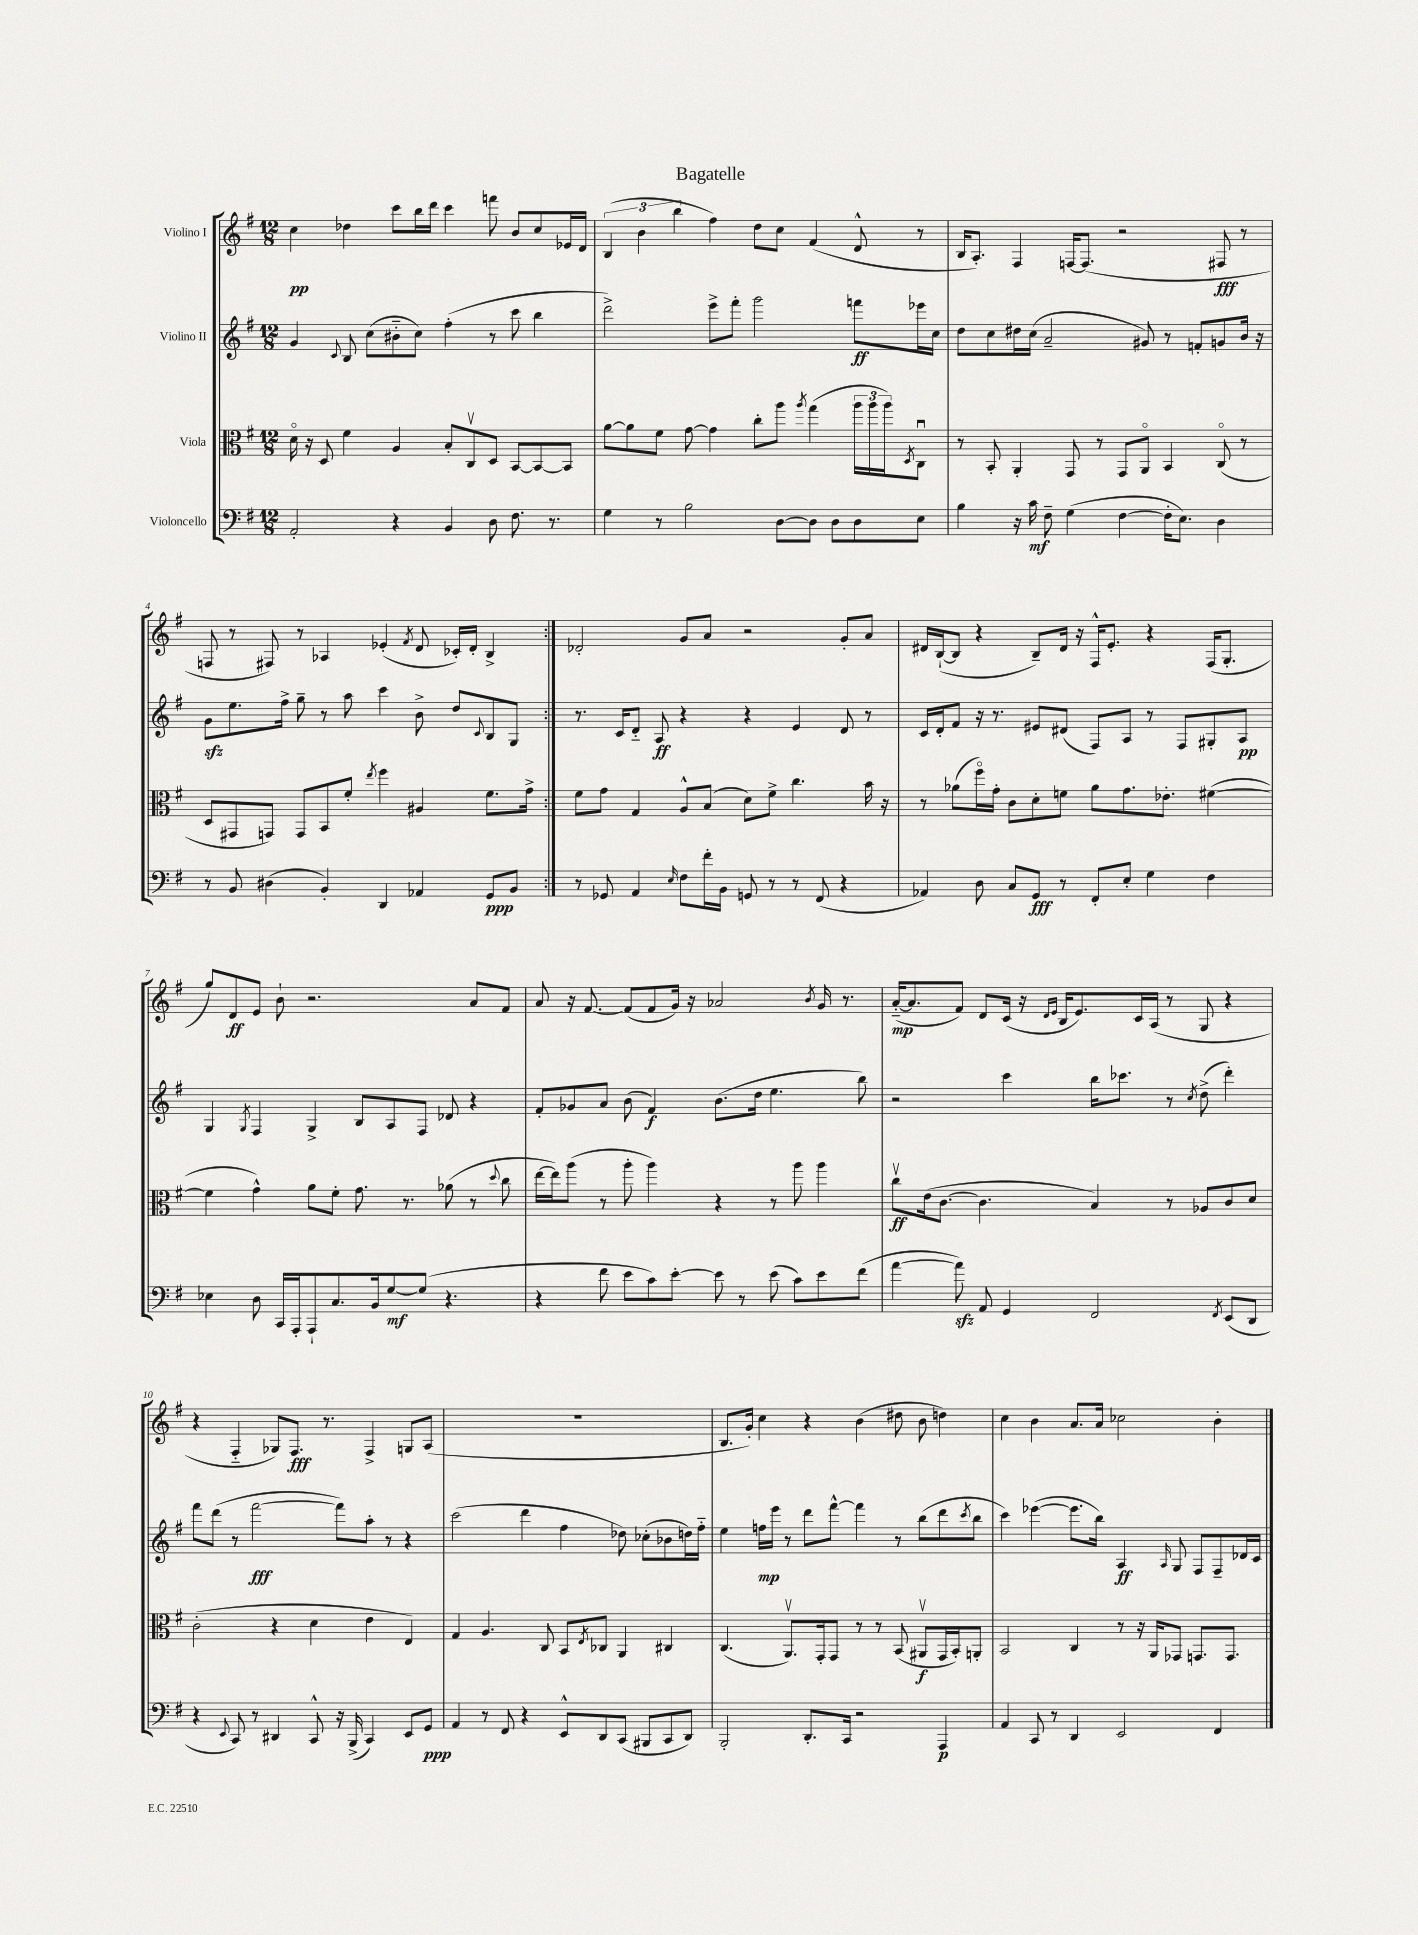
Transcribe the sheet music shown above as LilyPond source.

\header { title = "Bagatelle" }
<<
\new StaffGroup <<
\new Staff = "s0" \with { instrumentName = "Violino I" } {
    \clef treble \key g \major \numericTimeSignature \time 12/8
    \repeat volta 2 { c''4\pp des''4 c'''8 b''16 d'''16 c'''4 f'''8 b'8 c''8 ees'16 d'16 |
    \tuplet 3/2 { b4( b'4 b''4 } fis''4) d''8 c''8 fis'4( d'8-^ r8 |
    b16 a8.-.) fis4 f16~ f8.( r2 fis8\fff r8 |
    f8 r8 fis8) r8 aes4 ees'4-.( \acciaccatura { fis'8 } d'8 ces'16-.) d'16-. b4-> | }
    des'2-. g'8 a'8 r2 g'8-. a'8 |
    dis'16 b16~-!( b8 r4 b8--) dis'16 r16 fis16-^ e'8.-. r4 fis16( g8.-. |
    g''8) d'8\ff e'8 b'8-! r2. a'8 fis'8 |
    a'8 r16 fis'8.~ fis'8( fis'8 g'16) r16 aes'2 \acciaccatura { b'8 } g'16 r8. |
    a'16~-_\mp( a'8. fis'8) d'8 c'16( r16 \grace { d'16 e'16 } b16 e'8.) c'16 a16( r8 g8 r4 |
    r4 fis4-_ ges8) fis8.\fff r8. fis4-> g8 a8( |
    R1. |
    b8. g'16-.) c''4 r4 b'4( dis''8 b'8 d''4) |
    c''4 b'4 a'8. a'16 ces''2 b'4-. \bar "|." |
}
\new Staff = "s1" \with { instrumentName = "Violino II" } {
    \clef treble \key g \major \numericTimeSignature \time 12/8
    \repeat volta 2 { g'4 \appoggiatura { c'8 } b8 c''8( bis'8-_ c''8) fis''4-.( r8 c'''8 b''4 |
    d'''2->) e'''8-> fis'''8-. g'''2 f'''8\ff ees'''16 c''16 |
    d''8 c''8 dis''16 c''16( a'2-- gis'8) r8 f'8-. g'8 b'16 r16 |
    g'8\sfz e''8. fis''16-> g''8-- r8 a''8 c'''4 b'8-> d''8 \appoggiatura { c'8 } b8 g8 | }
    r8. c'16 d'8-_ a8\ff r4 r4 e'4 d'8 r8 |
    c'16 d'16-. fis'8 r16 r8. eis'8 dis'8( fis8) a8 r8 fis8 gis8-. a8\pp |
    g4 \acciaccatura { g8 } fis4 g4-> b8 a8 fis8 des'8 r4 |
    fis'8-. ges'8 a'8 b'8( fis'4\f) b'8.( d''16 e''4. b''8) |
    r2 c'''4 b''16 ces'''8. r8 \acciaccatura { c''8 } d''8->( d'''4-.) |
    fis'''8 d'''8( r8 fis'''2~\fff fis'''8) a''8-. r8 r4 |
    c'''2( d'''4 fis''4 des''8) ces''8-.( bes'8 d''16) fis''16-_ |
    e''4 f''16\mp e'''16 r8 d'''8 fis'''8~-^ fis'''4 r8 b''8( d'''8 \acciaccatura { c'''8 } b''8 |
    c'''4) ees'''4~( ees'''8. b''16) a4\ff \grace { a16 } g8 fis8 fis8-- des'16 c'16 \bar "|." |
}
\new Staff = "s2" \with { instrumentName = "Viola" } {
    \clef alto \key g \major \numericTimeSignature \time 12/8
    \repeat volta 2 { d'16\flageolet r16 d8 fis'4 a4 b8-. c8\upbow d8 b,8~ b,8~ b,8 |
    a'8~ a'8 fis'8 g'8~ g'4 c''8-. a''8 \acciaccatura { a''8 } g''4( \tuplet 3/2 { a''16 a''16 a''16) } \acciaccatura { d8 } c8\downbow |
    r8 b,8-. a,4-. g,8 r8 g,8 a,8\flageolet b,4 c8\flageolet( r8 |
    d8 gis,8 g,8) g,8 b,8 fis'8-. \acciaccatura { e''8 } fis''4 ais4 fis'8. g'16-> | }
    fis'8 g'8 g4 a8-^ b8( d'8) fis'8-> c''4. b'16 r16 |
    r8 aes'8( fis''16\flageolet) g'16-. c'8 d'8-. f'8 aes'8 g'8. ees'8.-. fis'4~( |
    fis'4 g'4-^) a'8 fis'8-. g'8. r8. aes'8( r8 \appoggiatura { d''8 } c''8 |
    e''16~ e''16) a''8( r8 a''8-. a''4) r4 r8 a''8 a''4 |
    c''8\upbow\ff e'16( c'8.~ c'4. b4) r8 aes8 c'8 d'8 |
    c'2-.( r4 d'4 e'4 e4) |
    g4 a4. c8 b,8 \acciaccatura { e8 } ces8 a,4 cis4 |
    c4.( a,8.\upbow) g,16-. g,8 r8 r8 b,8( ais,8\upbow\f g,16 b,16-.) a,8-. |
    b,2 c4 r8 r16 a,16 ges,8 g,8. g,8. \bar "|." |
}
\new Staff = "s3" \with { instrumentName = "Violoncello" } {
    \clef bass \key g \major \numericTimeSignature \time 12/8
    \repeat volta 2 { a,2-. r4 b,4 d8 fis8. r8. |
    g4 r8 b2 d8~ d8 d8 d8 e8 |
    b4 r16 c'16\mf fis8-- g4( fis4~ fis16-. e8.) d4 |
    r8 b,8 dis4( b,4-.) d,4 aes,4 g,8\ppp b,8 | }
    r8 ges,8 a,4 \grace { e16 } fis8 fis'16-. b,16 g,8 r8 r8 fis,8( r4 |
    aes,4) d8 c8 g,8\fff r8 fis,8-. e8-. g4 fis4 |
    ees4 d8 c,16 a,,16-. a,,8-! c8. b,16 g8~\mf g8( r4. |
    r4 fis'8 e'8 c'8) e'8~-. e'8 r8 e'8( c'8) e'8 fis'8( |
    a'4~ a'8\sfz) a,8 g,4 fis,2 \acciaccatura { fis,8 } e,8( d,8 |
    r4 \appoggiatura { e,8 } c,8) r8 dis,4 c,8-^ r16 b,,16->( c,4) e,8 g,8\ppp |
    a,4 r8 fis,8 r4 e,8-^ d,8 c,8( bis,,8 c,8 d,8) |
    b,,2-. d,8.-. c,16 r2 a,,4\p |
    a,4 c,8 r8 d,4 e,2 fis,4 \bar "|." |
}
>>
>>
